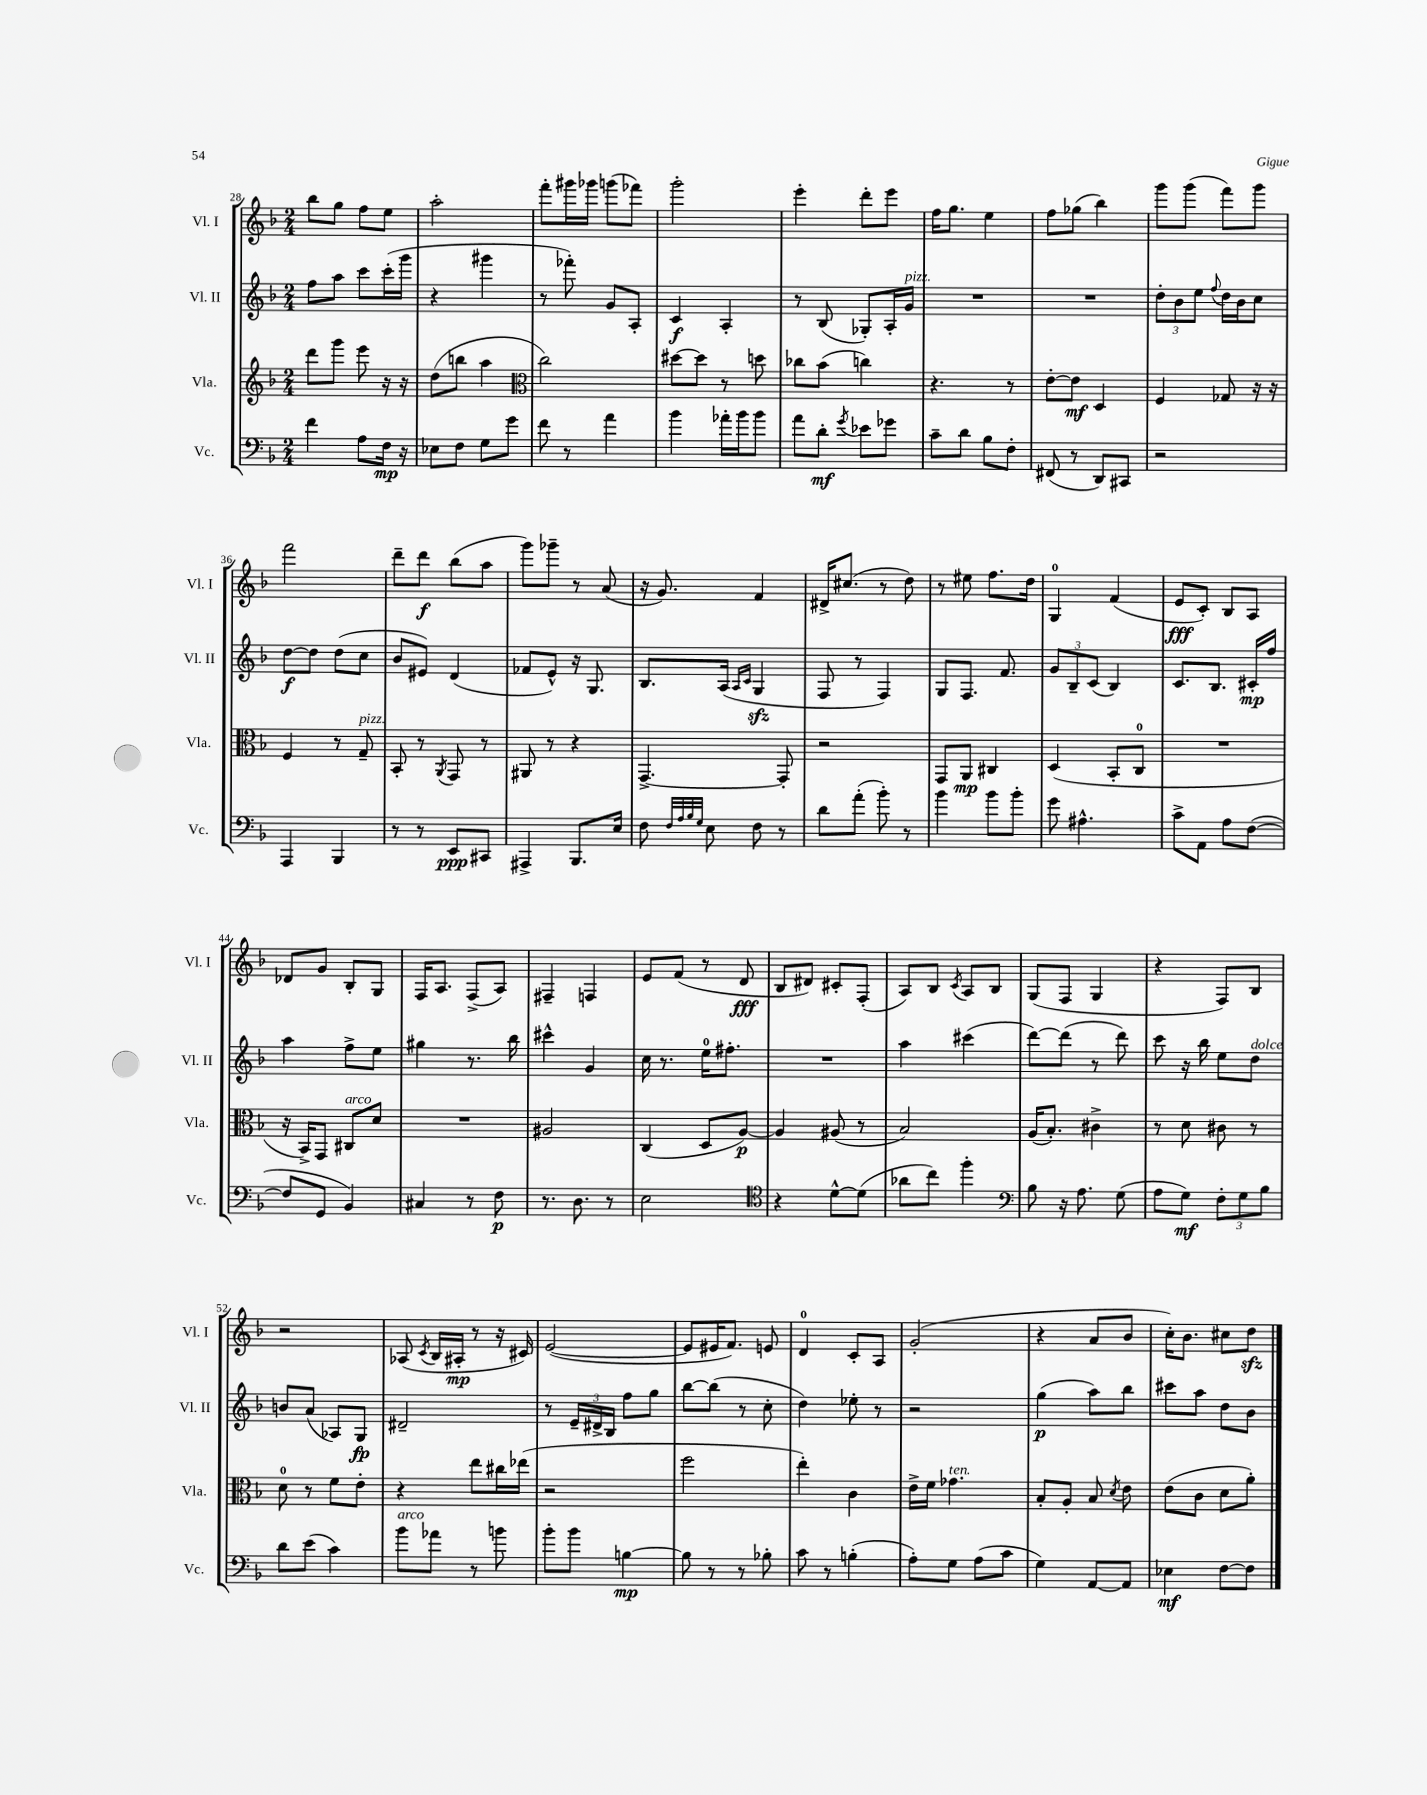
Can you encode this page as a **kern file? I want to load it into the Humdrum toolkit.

**kern	**dynam	**kern	**dynam	**kern	**dynam	**kern	**dynam
*part4	*part4	*part3	*part3	*part2	*part2	*part1	*part1
*staff4	*staff4	*staff3	*staff3	*staff2	*staff2	*staff1	*staff1
*I"Vc.	*	*I"Vla.	*	*I"Vl. II	*	*I"Vl. I	*
*I'Vc.	*	*I'Vla.	*	*I'Vl. II	*	*I'Vl. I	*
*clefF4	*	*clefG2	*	*clefG2	*	*clefG2	*
*k[b-]	*	*k[b-]	*	*k[b-]	*	*k[b-]	*
*M2/4	*	*M2/4	*	*M2/4	*	*M2/4	*
=28	=28	=28	=28	=28	=28	=28	=28
4f\	.	8ddd\L	.	8ff\L	.	8bb-\L	.
.	.	8ggg\J	.	8aa\J	.	8gg\J	.
8A\L	.	8eee\	.	8ccc\L	.	8ff\L	.
16F\Jk	mp	16r	.	(16ccc'\L	.	8ee\J	.
16r	.	16r	.	16ggg\JJ	.	.	.
=29	=29	=29	=29	=29	=29	=29	=29
8E-X\L	.	(8dd\L	.	4r	.	2aa'\	.
8F\J	.	8bbn\J	.	.	.	.	.
8G\L	.	4aa\	.	4ggg#X\	.	.	.
8g\J	.	.	.	.	.	.	.
=30	=30	=30	=30	=30	=30	=30	=30
*	*	*clefC3	*	*	*	*	*
8f\	.	2cc\)	.	8r	.	8fff'\L	.
8r	.	.	.	8fff-X'\)	.	16ggg#X\L	.
.	.	.	.	.	.	16ggg-X\JJ	.
4a\	.	.	.	8g/L	.	(8gggn\L	.
.	.	.	.	8A'/J	.	8fff-X\J)	.
=31	=31	=31	=31	=31	=31	=31	=31
4b-\	.	[8dd#X\L	.	4c/	f	2ggg'\	.
.	.	8dd#\J]	.	.	.	.	.
16a-X'\LL	.	8r	.	4A'/	.	.	.
16b-\J	.	.	.	.	.	.	.
8b-\J	.	8ddn\	.	.	.	.	.
=32	=32	=32	=32	=32	=32	=32	=32
8a\L	.	8cc-X\L	.	8r	.	4eee'\	.
8d'\J	mf	(8b-\J	.	(8B-/	.	.	.
8qg/	.	.	.	.	.	.	.
8e-X\L	.	4ccn\)	.	8G-X'/L)	.	8ddd'\L	.
8g-X\J	.	.	.	16A'/L	.	8eee\J	.
!	!	!	!	!LO:TX:a:i:t=pizz.	!	!	!
.	.	.	.	16g/JJ	.	.	.
=33	=33	=33	=33	=33	=33	=33	=33
8c~\L	.	4.r	.	2r	.	16ff\KL	.
.	.	.	.	.	.	8.gg\J	.
8d\J	.	.	.	.	.	.	.
8B-\L	.	.	.	.	.	4ee\	.
8F'\J	.	8r	.	.	.	.	.
=34	=34	=34	=34	=34	=34	=34	=34
(8FF#X/	.	[8e'\L	.	2r	.	8ff\L	.
8r	.	8e\J]	mf	.	.	(8gg-X\J	.
8DD/L)	.	4D/	.	.	.	4bb-\)	.
8CC#X/J	.	.	.	.	.	.	.
=35	=35	=35	=35	=35	=35	=35	=35
2r	.	4F/	.	12dd'\L	.	8ggg\L	.
.	.	.	.	12b-\	.	.	.
.	.	.	.	.	.	(8ggg\J	.
.	.	.	.	12ee\J	.	.	.
.	.	.	.	8qqff/	.	.	.
.	.	8G-X/	.	16dd\LL	.	8fff\L)	.
.	.	.	.	16b-\J	.	.	.
.	.	16r	.	8cc\J	.	8ggg\J	.
.	.	16r	.	.	.	.	.
!!LO:LB:g=z
=36	=36	=36	=36	=36	=36	=36	=36
4AAA/	.	4F/	.	[8dd\L	f	2fff\	.
.	.	.	.	8dd\J]	.	.	.
4BBB-/	.	8r	.	(8dd\L	.	.	.
!	!	!LO:TX:a:i:t=pizz.	!	!	!	!	!
.	.	8G~/	.	8cc\J	.	.	.
=37	=37	=37	=37	=37	=37	=37	=37
8r	.	8BB-'/	.	8b-/L	.	8ddd~\L	.
8r	.	8r	.	8e#X/J)	.	8ddd\J	f
.	.	8qAA/	.	.	.	.	.
8EE/L	ppp	8GG/	.	(4d/	.	(8bb-\L	.
8CC#X/J	.	8r	.	.	.	8aa\J	.
=38	=38	=38	=38	=38	=38	=38	=38
4AAA#X^/	.	8AA#X/	.	8f-X/L	.	8ggg\L)	.
.	.	8r	.	8e^^/J)	.	8ggg-X~\J	.
8.BBB-/L	.	4r	.	16r	.	8r	.
.	.	.	.	8.G/	.	.	.
.	.	.	.	.	.	(8a/	.
16E/Jk	.	.	.	.	.	.	.
=39	=39	=39	=39	=39	=39	=39	=39
8F\	.	[4.GG^/	.	8.B-/L	.	16r	.
.	.	.	.	.	.	8.g/)	.
32qqF/LLL	.	.	.	.	.	.	.
32qqA/	.	.	.	.	.	.	.
32qqB-/	.	.	.	.	.	.	.
32qqG/JJJ	.	.	.	.	.	.	.
8E\	.	.	.	.	.	.	.
.	.	.	.	(16A/Jk	.	.	.
.	.	.	.	16qqA/LL	.	.	.
.	.	.	.	16qqc/JJ	.	.	.
8F\	.	.	.	4Gzz/	.	4f/	.
8r	.	8GG'/]	.	.	.	.	.
=40	=40	=40	=40	=40	=40	=40	=40
8d\L	.	2r	.	8F/	.	16d#X^/KL	.
.	.	.	.	.	.	(8.cc#X/J	.
(8a'\J	.	.	.	8r	.	.	.
8b-'\)	.	.	.	4F/)	.	8r	.
8r	.	.	.	.	.	8dd\)	.
=41	=41	=41	=41	=41	=41	=41	=41
4b-\	.	8GG/L	.	8G/L	.	8r	.
.	.	8AA/J	mp	8.F/J	.	8ee#X\	.
8b-\L	.	4C#X/	.	.	.	8.ff\L	.
.	.	.	.	8.f/	.	.	.
8b-'\J	.	.	.	.	.	.	.
.	.	.	.	.	.	16dd\Jk	.
=42	=42	=42	=42	=42	=42	=42	=42
8g\	.	(4D/	.	12g/L	.	4G/	.
.	.	.	.	12B-~/	.	.	.
4.A#X^^\	.	.	.	.	.	.	.
.	.	.	.	(12c/J	.	.	.
.	.	8BB-'/L	.	4B-/)	.	(4f/	.
.	.	8C/J	.	.	.	.	.
=43	=43	=43	=43	=43	=43	=43	=43
8c^\L	.	2r	.	8.c/L	.	8e/L	fff
8AA\J	.	.	.	.	.	8c'/J)	.
.	.	.	.	8.B-/J	.	.	.
8A\L	.	.	.	.	.	8B-/L	.
([8F\J	.	.	.	16c#X'/LL	mp	8A/J	.
.	.	.	.	16ff/JJ	.	.	.
!!LO:LB:g=z
=44	=44	=44	=44	=44	=44	=44	=44
8F/L]	.	16r	.	4aa\	.	8d-X/L	.
.	.	16BB-^/KL)	.	.	.	.	.
8GG/J	.	8GG/J	.	.	.	8g/J	.
!	!	!LO:TX:a:i:t=arco	!	!	!	!	!
4BB-/)	.	8C#X/L	.	8ff^\L	.	8B-'/L	.
.	.	8d/J	.	8ee\J	.	8G/J	.
=45	=45	=45	=45	=45	=45	=45	=45
4C#X/	.	2r	.	4gg#X\	.	16F/KL	.
.	.	.	.	.	.	8.A/J	.
8r	.	.	.	8.r	.	(8F^/L	.
8F\	p	.	.	.	.	8A/J)	.
.	.	.	.	16bb-\	.	.	.
=46	=46	=46	=46	=46	=46	=46	=46
8.r	.	2A#X/	.	4ccc#X^^\	.	4F#X~/	.
8.D\	.	.	.	.	.	.	.
.	.	.	.	4g/	.	4Fn/	.
8r	.	.	.	.	.	.	.
=47	=47	=47	=47	=47	=47	=47	=47
2E\	.	(4C/	.	16cc\	.	8e/L	.
.	.	.	.	8.r	.	.	.
.	.	.	.	.	.	(8f/J	.
.	.	8D/L	.	16ee\KL	.	8r	.
.	.	.	.	8.ff#X'\J	.	.	.
.	.	[8A/J)	p	.	.	8d/	fff
=48	=48	=48	=48	=48	=48	=48	=48
*clefC4	*	*	*	*	*	*	*
4r	.	4A/]	.	2r	.	8B-/L	.
.	.	.	.	.	.	8d#X/J)	.
[8d^^\L	.	(8A#X/	.	.	.	8c#X'/L	.
(8d\J]	.	8r	.	.	.	(8F'/J	.
=49	=49	=49	=49	=49	=49	=49	=49
8a-X\L	.	2B-/)	.	4aa\	.	8A/L)	.
8cc\J)	.	.	.	.	.	8B-/J	.
.	.	.	.	.	.	8qc/	.
4ff'\	.	.	.	(4ccc#X\	.	8A/L	.
.	.	.	.	.	.	8B-/J	.
=50	=50	=50	=50	=50	=50	=50	=50
*clefF4	*	*	*	*	*	*	*
8B-\	.	(16A/KL	.	[8ddd\L)	.	(8G/L	.
.	.	8.B-'/J)	.	.	.	.	.
16r	.	.	.	(8ddd\J]	.	8F/J	.
8.A\	.	.	.	.	.	.	.
.	.	4c#X^\	.	8r	.	4G/	.
(8G\	.	.	.	8ddd\)	.	.	.
=51	=51	=51	=51	=51	=51	=51	=51
8A\L	.	8r	.	8ccc\	.	4r	.
8G\J)	mf	8d\	.	16r	.	.	.
.	.	.	.	16bb-\	.	.	.
12F'\L	.	8c#X\	.	8ee\L	.	8F/L)	.
12G\	.	.	.	.	.	.	.
!	!	!	!	!LO:TX:a:i:t=dolce	!	!	!
.	.	8r	.	8dd\J	.	8B-/J	.
12B-\J	.	.	.	.	.	.	.
!!LO:LB:g=z
=52	=52	=52	=52	=52	=52	=52	=52
8d\L	.	8d\	.	8bn/L	.	2r	.
(8e\J	.	8r	.	(8a/J	.	.	.
4c\)	.	8f\L	.	8A-X/L)	.	.	.
.	.	8e'\J	.	8G/J	fp	.	.
=53	=53	=53	=53	=53	=53	=53	=53
!LO:TX:a:i:t=arco	!	!	!	!	!	!	!
8b-\L	.	4r	.	2d#X~/	.	(8A-X/	.
.	.	.	.	.	.	8qc/	.
8a-X\J	.	.	.	.	.	16B-/LL	.
.	.	.	.	.	.	16A#X'/JJ	mp
8r	.	8ee\L	.	.	.	8r	.
8bn\	.	16cc#X\L	.	.	.	16r	.
.	.	(16ee-X\JJ	.	.	.	16c#X/)	.
=54	=54	=54	=54	=54	=54	=54	=54
8b-'\L	.	2r	.	8r	.	([2e/	.
8b-\J	.	.	.	24e~/LL	.	.	.
.	.	.	.	24d#X^/	.	.	.
.	.	.	.	24B-/JJ	.	.	.
[4Bn\	mp	.	.	8ff\L	.	.	.
.	.	.	.	8gg\J	.	.	.
=55	=55	=55	=55	=55	=55	=55	=55
8B\]	.	2ff\	.	[8bb-\L	.	8e/L]	.
8r	.	.	.	(8bb-\J]	.	16e#X/K	.
.	.	.	.	.	.	8.f/J)	.
8r	.	.	.	8r	.	.	.
8B-X'\	.	.	.	8cc'\	.	8en/	.
=56	=56	=56	=56	=56	=56	=56	=56
8c\	.	4ee'\)	.	4dd\)	.	4d/	.
8r	.	.	.	.	.	.	.
(4Bn'\	.	4c\	.	8ee-X'\	.	8c'/L	.
.	.	.	.	8r	.	8A/J	.
=57	=57	=57	=57	=57	=57	=57	=57
8A'\L)	.	16e^\LL	.	2r	.	(2g'/	.
.	.	16f\JJ	.	.	.	.	.
!	!	!LO:TX:a:i:t=ten.	!	!	!	!	!
8G\J	.	4.g-X\	.	.	.	.	.
(8A\L	.	.	.	.	.	.	.
8c\J	.	.	.	.	.	.	.
=58	=58	=58	=58	=58	=58	=58	=58
4G\)	.	8B-'/L	.	(4gg\	p	4r	.
.	.	8A'/J	.	.	.	.	.
[8AA/L	.	8B-/	.	8aa\L)	.	8a/L	.
.	.	8qd/	.	.	.	.	.
8AA/J]	.	8e\	.	8bb-\J	.	8b-/J	.
=59	=59	=59	=59	=59	=59	=59	=59
4E-X\	mf	(8e\L	.	8ccc#X\L	.	16cc'\KL)	.
.	.	.	.	.	.	8.b-\J	.
.	.	8c\J	.	8aa\J	.	.	.
[8F\L	.	8d\L	.	8dd\L	.	8cc#X\L	.
8F\J]	.	8a'\J)	.	8b-\J	.	8ddzz\J	.
==	==	==	==	==	==	==	==
*-	*-	*-	*-	*-	*-	*-	*-
